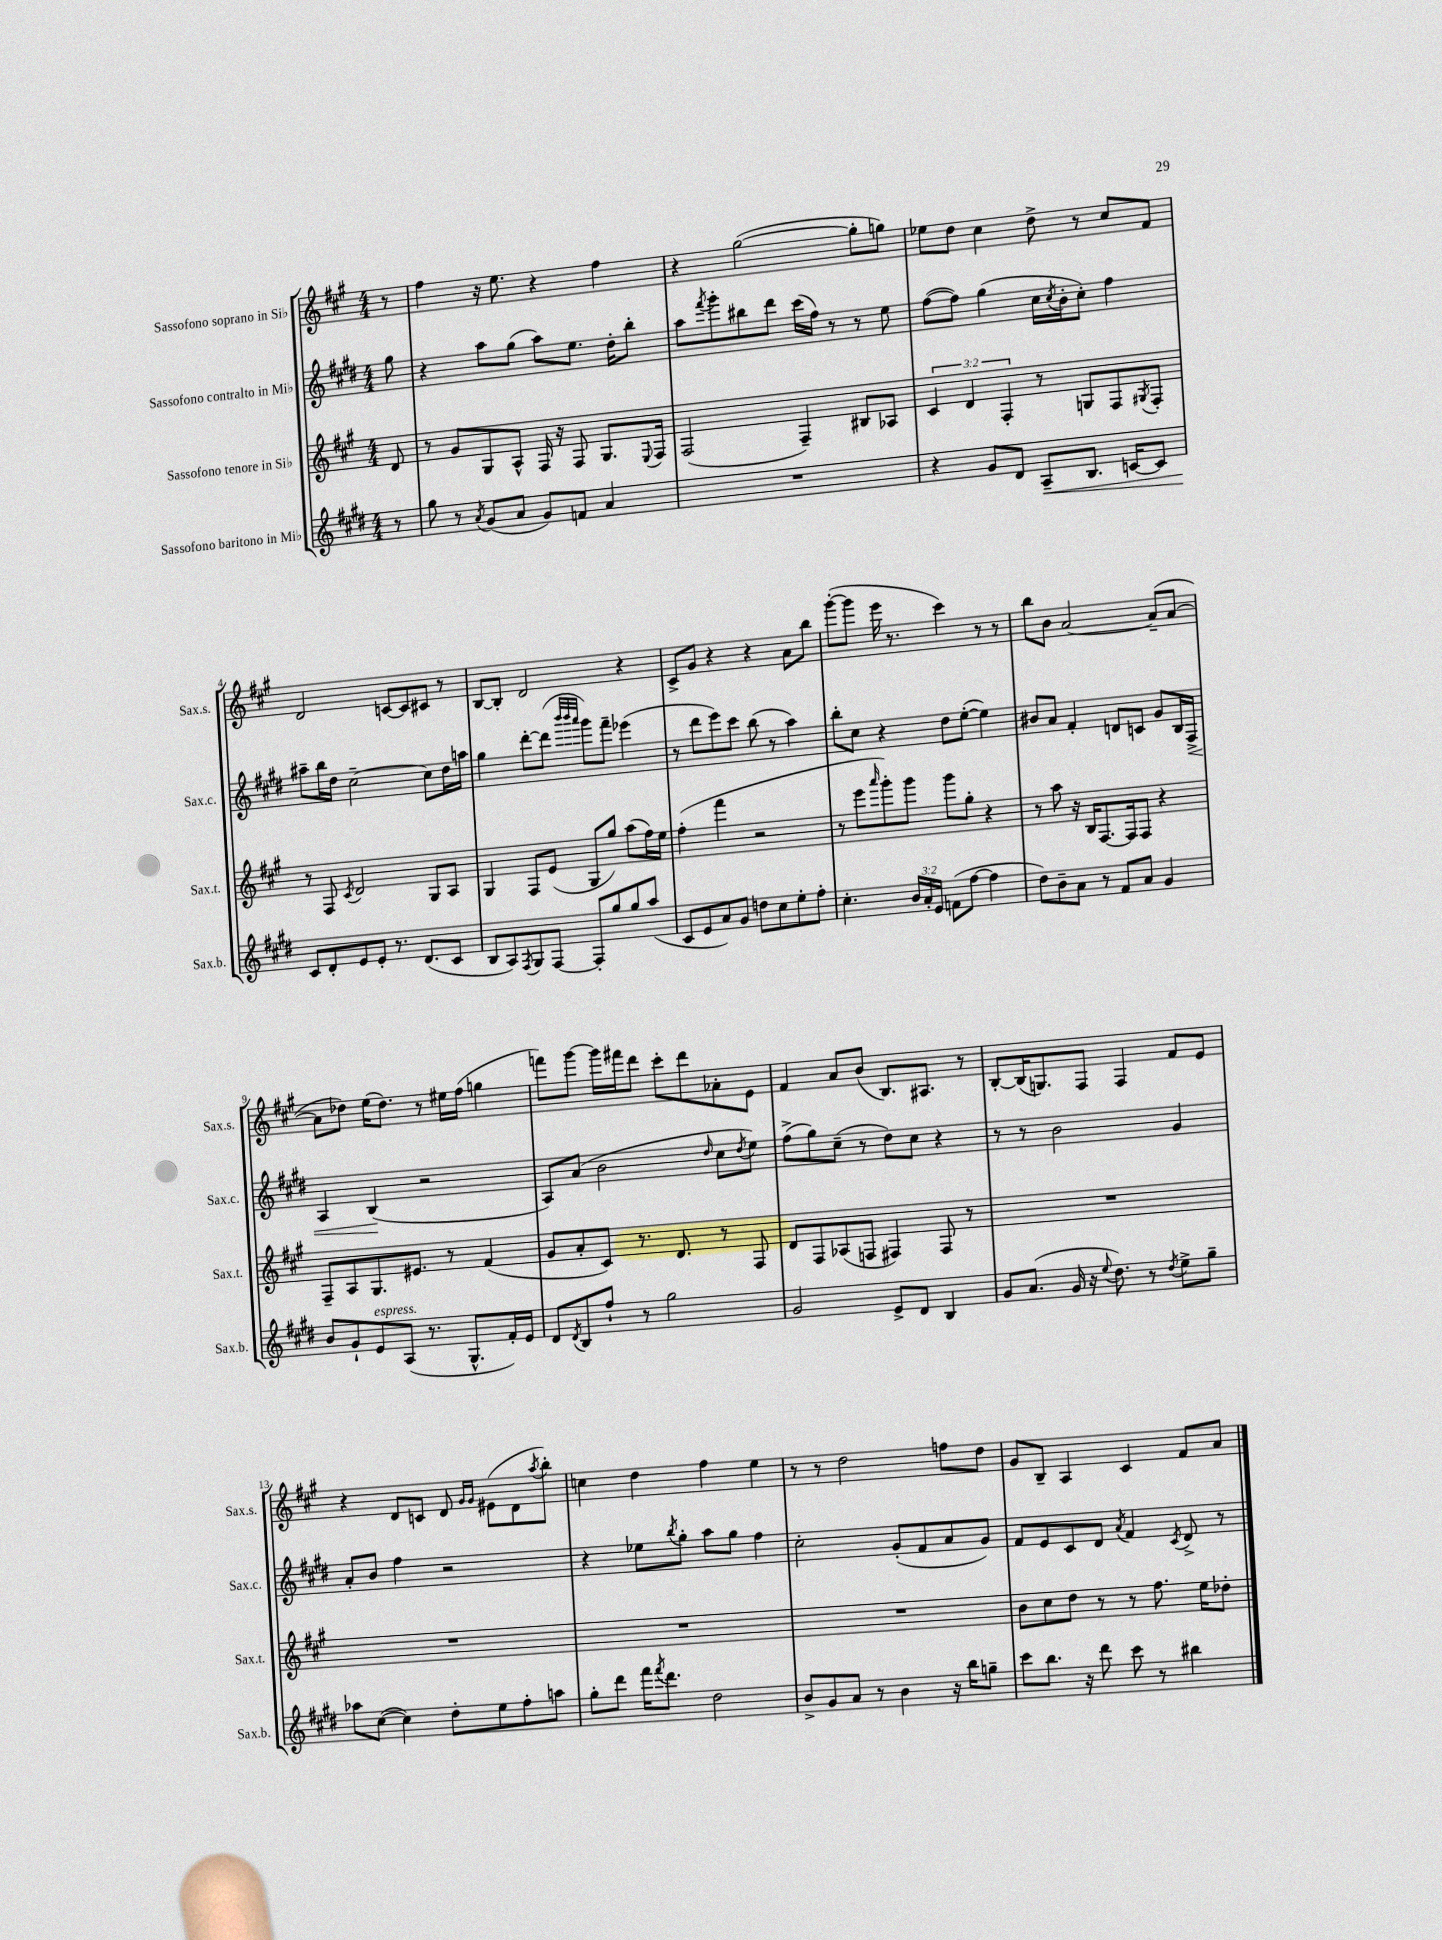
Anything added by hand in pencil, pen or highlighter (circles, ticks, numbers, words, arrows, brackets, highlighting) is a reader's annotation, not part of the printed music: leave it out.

**kern	**dynam	**kern	**kern	**dynam	**kern
*part4	*part4	*part3	*part2	*part2	*part1
*staff4	*staff4	*staff3	*staff2	*staff2	*staff1
*I"Sassofono baritono in Mi♭	*	*I"Sassofono tenore in Si♭	*I"Sassofono contralto in Mi♭	*	*I"Sassofono soprano in Si♭
*I'Sax.b.	*	*I'Sax.t.	*I'Sax.c.	*	*I'Sax.s.
*clefG2	*	*clefG2	*clefG2	*	*clefG2
*k[f#c#g#d#]	*	*k[f#c#g#]	*k[f#c#g#d#]	*	*k[f#c#g#]
*M4/4	*	*M4/4	*M4/4	*	*M4/4
=	=	=	=	=	=
8r	.	8d/	8gg#\	.	8r
=1	=1	=1	=1	=1	=1
8gg#\	.	8r	4r	.	4ff#\
8r	.	8g#/L	.	.	.
8qa/	.	.	.	.	.
(8g#/L	.	8G#/	8aa\L	.	16r
.	.	.	.	.	8.ee\
8a/J	.	8A^^/J	(8gg#\J	.	.
8g#/L)	.	16F#/	8aa\L)	.	4r
.	.	16r	.	.	.
8fn/J	.	8F#/	8.ee\J	.	.
4a/	.	8.G#/L	.	.	4ff#\
.	.	.	16dd#'\KL	.	.
.	.	.	8bb'\J	.	.
.	.	8qqE/	.	.	.
.	.	16F#/Jk	.	.	.
=2	=2	=2	=2	=2	=2
1r	.	(2F#/	8aa\L	.	4r
.	.	.	8qfff#/	.	.
.	.	.	8ggg#'\	.	.
.	.	.	8bb#X\	.	([2gg#\
.	.	.	8ddd#\J	.	.
.	.	4F#~/)	(16ccc#\LL	.	.
.	.	.	16ff#\JJ)	.	.
.	.	.	8r	.	.
.	.	8B#X/L	8r	.	8gg#'\L]
.	.	8A-X/J	8ee\	.	8ggn\J)
=3	=3	=3	=3	=3	=3
4r	.	6c#/	([8ff#\L	.	8ee-X\L
.	.	.	8ff#\J])	.	8dd\J
.	.	6d/	.	.	.
8g#/L	.	.	(4gg#\	.	4cc#\
.	.	6F#'/	.	.	.
8d#/J	.	.	.	.	.
!	!LO:HP:b	!	!	!	!
8A~/L	<	8r	16cc#\LL	.	8dd^\
.	.	.	8qcc#/	.	.
.	.	.	16b'\J	.	.
8.B/J	.	8Gn/L	8cc#'\J)	.	8r
.	.	8F#/	4ff#\	.	8cc#/L
[16cn/KL	.	.	.	.	.
.	.	8qG#X/	.	.	.
8c/J]	.	8F#'/J	.	.	8f#/J
!!LO:LB:g=z
=4	=4	=4	=4	=4	=4
8c#/L	.	8r	8aa#X~\L	.	2d/
8d#'/	[	8F#/	16bb\L	.	.
.	.	.	16dd#\JJ	.	.
.	.	8qc#/	.	.	.
8e/	.	2d/	[2cc#~\	.	.
8e'/J	.	.	.	.	.
8.r	.	.	.	.	[8cn/L
.	.	.	.	.	8c/]
(8.d#/L	.	.	.	.	.
.	.	8G#/L	8cc#\L]	.	8c#X/J
8c#/J	.	8A/J	16dd#\L	.	8r
.	.	.	16aan\JJ	.	.
=5	=5	=5	=5	=5	=5
8B/L	.	4G#/	4gg#\	.	[8B/L
8A/)	.	.	.	.	8B'/J]
8qF#/	.	.	.	.	.
8G#/	.	8F#/L	[8ddd#'\L	.	2d/
[8F#/J	.	(8e/J	(8ddd#\J]	.	.
.	.	.	32qqbbb/LLL	.	.
.	.	.	32qqbbb/	.	.
.	.	.	32qqaaa/JJJ	.	.
8F#'/L]	.	8G#/L	8ggg#\L)	.	.
8gg#/	.	8gg#/J)	8fff#~\J	.	.
8gg#/	.	(8aa\L	(4eee-X\	.	4r
(8aa/J	.	16ff#\L)	.	.	.
.	.	16ee\JJ	.	.	.
=6	=6	=6	=6	=6	=6
8c#/L	.	(4ff#'\	8r	.	8c#^/L
8e/	.	.	8ddd#\L	.	8g#/J
8a/)	.	4fff#\	8eee\)	.	4r
8g#/J	.	.	8ccc#\J	.	.
8ddn\L	.	2r	(8bb\	.	4r
8cc#\	.	.	8r	.	.
8ee'\	.	.	4aa\)	.	8a\L
8ff#'\J	.	.	.	.	8bb\J
=7	=7	=7	=7	=7	=7
4.cc#'\	.	8r	8bb'\L	.	([8ggg#'\L
.	.	8eee\L	8cc#\J	.	8ggg#\J]
.	.	16qqaaa/	.	.	.
.	.	8ggg#'\)	4r	.	16eee\
.	.	.	.	.	8.r
24b/LL	.	8ggg#\J	.	.	.
24a'/	.	.	.	.	.
24e/JJ	.	.	.	.	.
(8fn\L	.	8ggg#\L	8dd#\L	.	4ccc#\)
[8ff#\J	.	8gg#'\J	([8ee'\J	.	.
4ff#\]	.	4r	4ee\])	.	8r
.	.	.	.	.	8r
=8	=8	=8	=8	=8	=8
8dd#\L)	.	8r	8b#X/L	.	8bb\L
8b~\	.	8aa\	8a/J	.	8b\J
8a\J	.	16r	4f#'/	.	[2a/
.	.	16B/KL	.	.	.
8r	.	[8.F#/	.	.	.
8f#/L	.	.	8dn/L	.	.
.	.	16F#/k]	.	.	.
8a/J	.	8F#/J	8cn/J	.	.
4g#/	.	4r	8g#/L	.	(8a~/L]
.	.	.	16B/L	.	[8a/J
!	!	!	!	!LO:HP:b	!
.	.	.	16F#^/JJ	<	.
!!LO:LB:g=z
=9	=9	=9	=9	=9	=9
8b/L	.	8F#~/L	4A/	.	8a\L]
8g#`/	.	8A/	.	.	8dd-X\J)
!LO:TX:a:i:t=espress.	!	!	!	!	!
8e/	.	8.G#/	(4B/	.	(16ee\KL
.	.	.	.	.	8.dd-\J)
(8A/J	.	.	.	.	.
.	.	8.e#X/J	.	.	.
8.r	.	.	2r	[	8r
.	.	8r	.	.	16ee#X\LL
8.G#^^/L	.	.	.	.	(16ff#\JJ
.	.	(4f#/	.	.	4ggn\
16f#'/L)	.	.	.	.	.
16e/JJ	.	.	.	.	.
=10	=10	=10	=10	=10	=10
8d#/L	.	8g#/L	8A/L)	.	8fffn\L)
8qd#/	.	.	.	.	.
8B/	.	8a'/	(8a/J	.	[8ggg#\J
8ff#`/J	.	8c#/J)	2b\	.	16ggg#\LL]
.	.	.	.	.	16fff#X\J
8r	.	8.r	.	.	8ddd\J
2gg#\	.	.	.	.	8ccc#'\L
.	.	8.d/	.	.	.
.	.	.	.	.	8ddd\
.	.	.	16qqdd#/	.	.
.	.	8r	8cc#\L	.	8a-X'\
.	.	.	8qdd#/	.	.
.	.	8F#/	8ee\J)	.	8e\J
=11	=11	=11	=11	=11	=11
2g#/	.	8d/L	(8ff#^\L	.	4f#/
.	.	8F#/	8gg#\)	.	.
.	.	(8A-X/	(8cc#~\J	.	8a/L
.	.	8Fn/J	8r	.	(8b/J
8e^/L	.	4F#X/)	8dd#\L)	.	8.B/L)
8d#/J	.	.	8cc#\J	.	.
.	.	.	.	.	8.A#X/J
4B/	.	8F#/	4r	.	.
.	.	8r	.	.	8r
=12	=12	=12	=12	=12	=12
8g#/L	.	1r	8r	.	[8B'/L
(8.a/J	.	.	8r	.	(16B/K]
.	.	.	.	.	8.Gn/)
.	.	.	2b\	.	.
16g#/	.	.	.	.	.
16r	.	.	.	.	8F#/J
8qqee/	.	.	.	.	.
8.dd#\)	.	.	.	.	.
.	.	.	.	.	4F#/
8r	.	.	.	.	.
8qdd#/	.	.	.	.	.
8ee^\L	.	.	4g#/	.	8f#/L
8gg#~\J	.	.	.	.	8e/J
!!LO:LB:g=z
=13	=13	=13	=13	=13	=13
8aa-X\L	.	1r	8a'/L	.	4r
([8cc#\J	.	.	8b/J	.	.
4cc#\])	.	.	4ff#\	.	8d/L
.	.	.	.	.	8cn/J
8dd#'\L	.	.	2r	.	8d/
.	.	.	.	.	16qqg#/LL
.	.	.	.	.	16qqg#/JJ
8ee\	.	.	.	.	(8e#X\L
8ff#'\	.	.	.	.	8d\
.	.	.	.	.	8qaa/
8aan\J	.	.	.	.	8bb'\J)
=14	=14	=14	=14	=14	=14
8gg#'\L	.	1r	4r	.	4ccn\
8ddd#\J	.	.	.	.	.
16fff#\KL	.	.	8ee-X\L	.	4dd\
8qfff#/	.	.	.	.	.
8.ddd#\J	.	.	.	.	.
.	.	.	8qbb/	.	.
.	.	.	8gg#'\J	.	.
2dd#\	.	.	8aa\L	.	4ff#\
.	.	.	8gg#\J	.	.
.	.	.	4ff#\	.	4ee\
=15	=15	=15	=15	=15	=15
8b^/L	.	1r	2cc#'\	.	8r
8g#/	.	.	.	.	8r
8a/J	.	.	.	.	2dd\
8r	.	.	.	.	.
4b\	.	.	(8g#'/L	.	.
.	.	.	8f#/	.	.
16r	.	.	8a/	.	8ffn\L
16bb\KL	.	.	.	.	.
8ggn~\J	.	.	8g#/J)	.	8dd\J
=16	=16	=16	=16	=16	=16
8ccc#\L	.	8b\L	8f#/L	.	8g#/L
8.bb\J	.	8cc#\	8e/	.	8B~/J
.	.	8dd\J	8c#/	.	4A/
16r	.	.	.	.	.
8ddd#\	.	8r	8d#/J	.	.
.	.	.	8qa/	.	.
8ccc#\	.	8r	4f#/	.	4c#/
8r	.	8.ff#\	.	.	.
.	.	.	8qc#/	.	.
4bb#X\	.	.	8d#^/	.	8f#/L
.	.	16ee\KL	.	.	.
.	.	8dd-X'\J	8r	.	8a/J
==	==	==	==	==	==
*-	*-	*-	*-	*-	*-
